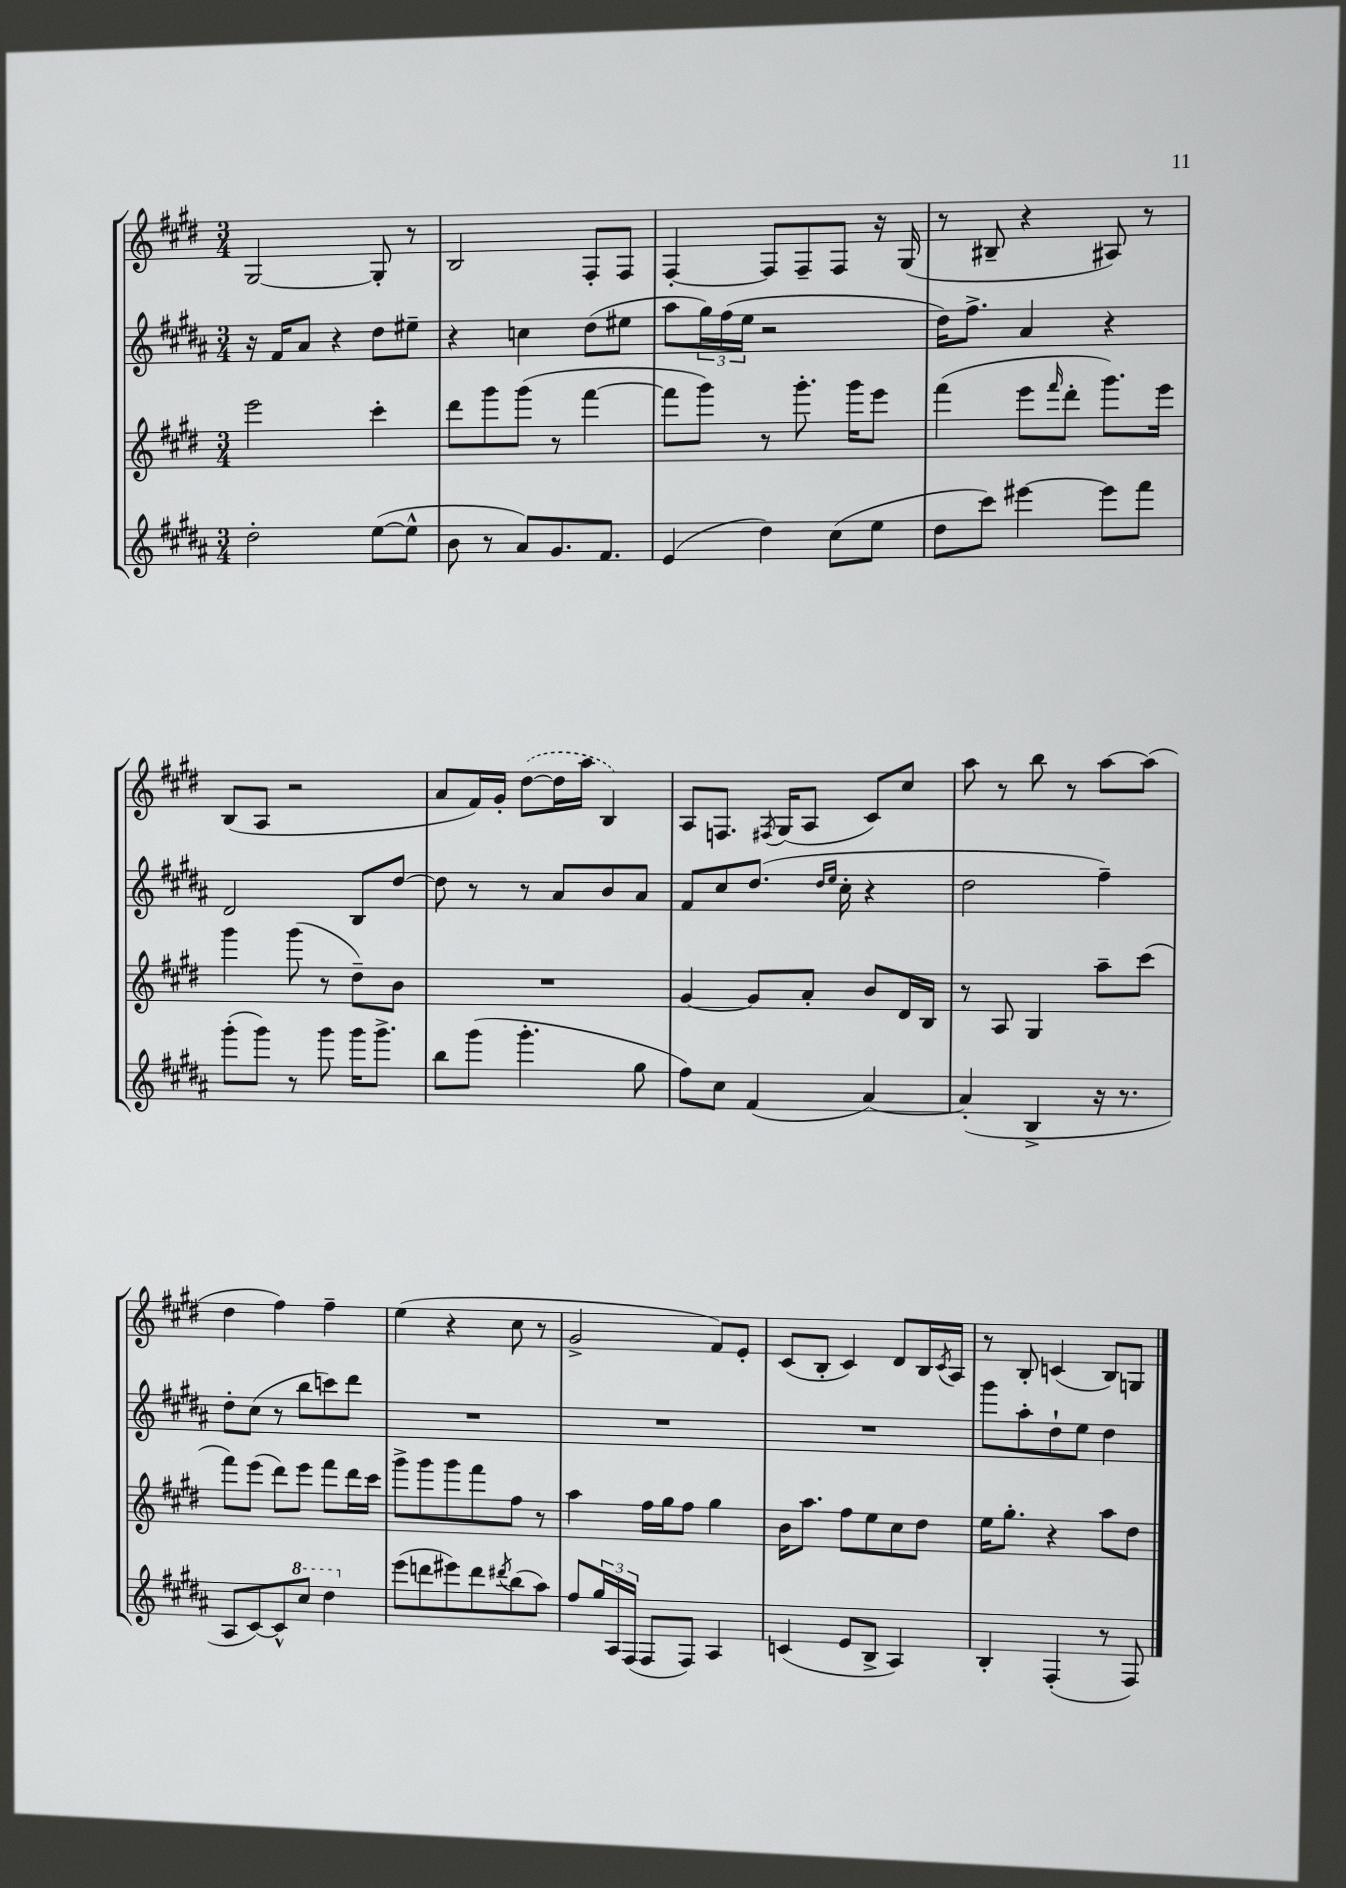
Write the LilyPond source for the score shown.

<<
\new StaffGroup <<
\new Staff = "s0" {
    \clef treble \key e \major \numericTimeSignature \time 3/4
    gis2~ gis8-. r8 |
    b2 fis8-. fis8 |
    fis4~-. fis8 fis8-- fis8 r16 gis16( |
    r8 bis8-- r4 ais8) r8 |
    b8( a8 r2 |
    a'8 fis'16) gis'16-. \once \slurDashed dis''8~( dis''16 a''16 b4) |
    a8 f8. \acciaccatura { fis8 } gis16( a8 cis'8) cis''8 |
    a''8 r8 b''8 r8 a''8~ a''8( |
    dis''4 fis''4) fis''4-- |
    e''4( r4 cis''8 r8 |
    gis'2-> fis'8) e'8-. |
    cis'8( b8-. cis'4) dis'8 b16 \acciaccatura { cis'8 } a16 |
    r8 b8-. c'4( b8) g8 \bar "|." |
}
\new Staff = "s1" {
    \clef treble \key b \major \numericTimeSignature \time 3/4
    r16 fis'16 ais'8 r4 dis''8 eis''8-- |
    r4 c''4 dis''8( eis''8 |
    ais''8 \tuplet 3/2 { gis''16) fis''16( e''16 } r2 |
    dis''16) fis''8.-> ais'4 r4 |
    dis'2 b8 dis''8~ |
    dis''8 r8 r8 ais'8 b'8 ais'8 |
    fis'8 cis''8 dis''8.( \grace { dis''16 e''16 } cis''16-. r4 |
    dis''2 fis''4--) |
    dis''8-. cis''8( r8 b''8 c'''8) dis'''8 |
    R2. |
    R2. |
    R2. |
    gis'''8 ais''8-. dis''8-! e''8 dis''4 \bar "|." |
}
\new Staff = "s2" {
    \clef treble \key e \major \numericTimeSignature \time 3/4
    e'''2 cis'''4-. |
    dis'''8 gis'''8 gis'''8( r8 fis'''4~ |
    fis'''8 gis'''8) r8 gis'''8.-. gis'''16 e'''8 |
    fis'''4( e'''8 \grace { fis'''16 } dis'''8-. gis'''8.) e'''16 |
    gis'''4 gis'''8( r8 dis''8--) b'8 |
    R2. |
    gis'4~ gis'8 a'8-. b'8 dis'16 b16 |
    r8 a8 gis4 a''8-- cis'''8( |
    fis'''8) e'''8( dis'''8) e'''8 fis'''8 dis'''16 cis'''16 |
    gis'''8-> gis'''8 gis'''8 fis'''8 fis''8 r8 |
    a''4 fis''16 gis''16 fis''8 gis''4 |
    b'16 a''8. fis''8 e''8 cis''8 dis''8 |
    e''16 gis''8.-. r4 a''8 dis''8 \bar "|." |
}
\new Staff = "s3" {
    \clef treble \key b \major \numericTimeSignature \time 3/4
    dis''2-. e''8~( e''8-^ |
    b'8 r8 ais'8) gis'8. fis'8. |
    e'4( dis''4) cis''8( e''8 |
    dis''8 cis'''8) eis'''4~ eis'''8 fis'''8 |
    gis'''8-.( gis'''8) r8 gis'''8 gis'''16 gis'''8.-> |
    b''8 gis'''8( gis'''4.-. gis''8 |
    fis''8) cis''8 fis'4( ais'4~) |
    ais'4-.( b4-> r16 r8. |
    ais8 cis'8~) cis'8-^ \ottava #1 cis'''8 dis'''4 \ottava #0 |
    e'''8( d'''8 eis'''8) d'''8 \acciaccatura { dis'''8 } b''8( ais''8) |
    fis''8 \tuplet 3/2 { gis''16 ais16 fis16( } fis8 fis8) ais4 |
    c'4( e'8 b8-> ais4) |
    b4-. fis4-.( r8 fis8) \bar "|." |
}
>>
>>
\layout { \context { \Score \remove "Bar_number_engraver" } }
